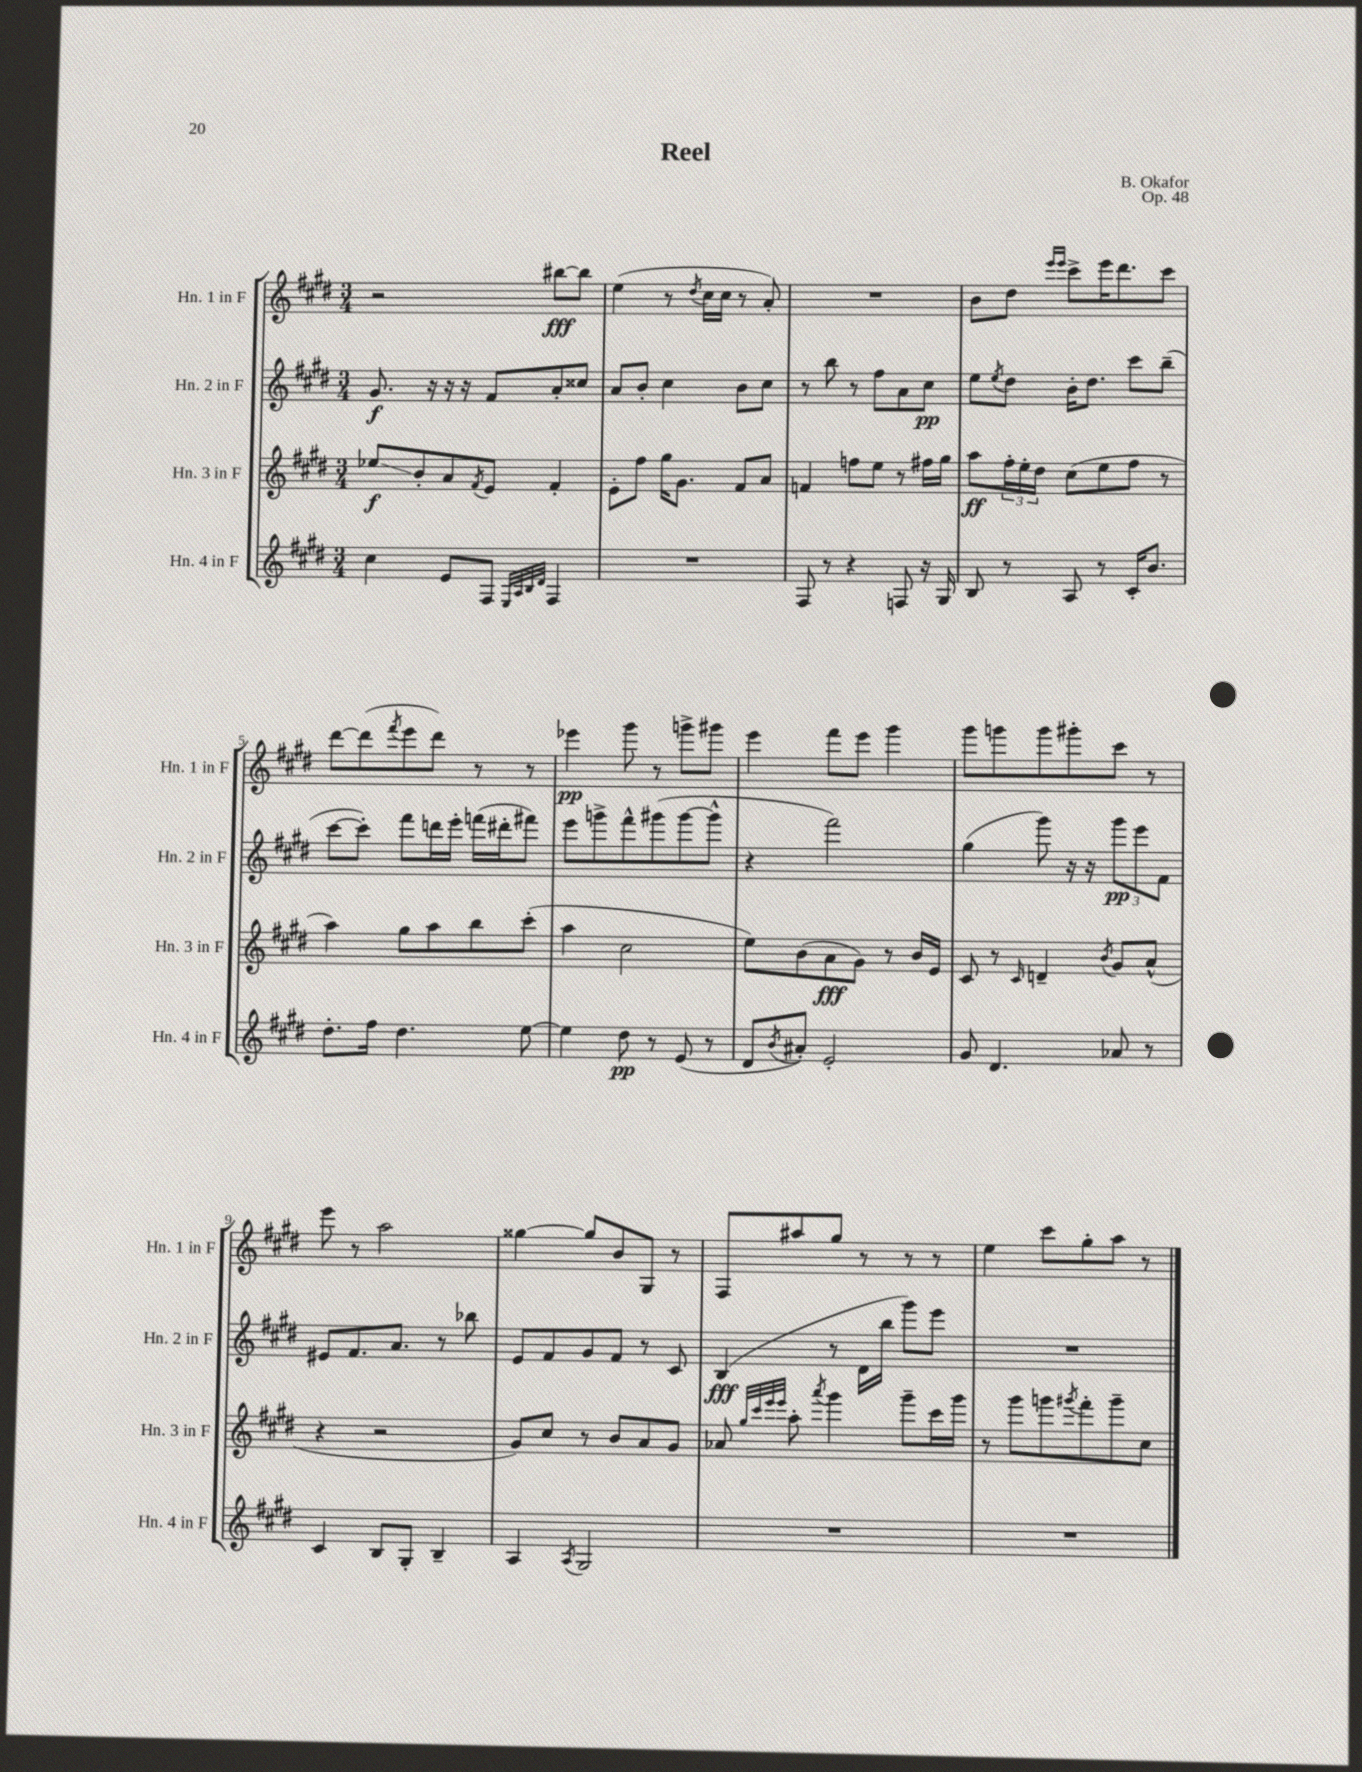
\header { title = "Reel" composer = "B. Okafor" opus = "Op. 48" }
<<
\new StaffGroup <<
\new Staff = "s0" \with { instrumentName = "Hn. 1 in F" shortInstrumentName = "Hn. 1 in F" } {
    \clef treble \key e \major \numericTimeSignature \time 3/4
    r2 bis''8~\fff bis''8 |
    e''4( r8 \acciaccatura { dis''8 } cis''16 cis''16 r8 a'8-.) |
    R2. |
    b'8 dis''8 \grace { e'''16 e'''16 } cis'''8-> e'''16 dis'''8. cis'''8 |
    dis'''8~ dis'''8( \acciaccatura { fis'''8 } e'''8 dis'''8) r8 r8 |
    ees'''4\pp gis'''8 r8 g'''8-> gis'''8 |
    e'''4 fis'''8 e'''8 gis'''4 |
    gis'''8 g'''8 g'''8 gis'''8-. cis'''8 r8 |
    e'''8 r8 a''2 |
    gisis''4~ gisis''8 b'8 gis8 r8 |
    fis8 ais''8 gis''8 r8 r8 r8 |
    e''4 cis'''8 gis''8-. a''8 r8 \bar "|." |
}
\new Staff = "s1" \with { instrumentName = "Hn. 2 in F" shortInstrumentName = "Hn. 2 in F" } {
    \clef treble \key e \major \numericTimeSignature \time 3/4
    gis'8.\f r16 r16 r16 fis'8 a'8-. cisis''8 |
    a'8 b'8-. cis''4 b'8 cis''8 |
    r8 b''8 r8 fis''8 a'8 cis''8\pp |
    e''8 \acciaccatura { e''8 } dis''8 b'16-. dis''8. cis'''8 b''8--( |
    cis'''8~ cis'''8-.) fis'''8 d'''16 e'''16-. f'''16( dis'''16-. fis'''8) |
    e'''8 g'''8-> fis'''8-^ gis'''8( gis'''8~ gis'''8-^ |
    r4 fis'''2) |
    gis''4( gis'''8) r16 r16 \tuplet 3/2 { gis'''8\pp e'''8 fis'8 } |
    eis'8 fis'8. a'8. r8 bes''8 |
    e'8 fis'8 gis'8 fis'8 r8 cis'8 |
    b4\fff( r8 dis'16 b''16 gis'''8) e'''8 |
    R2. \bar "|." |
}
\new Staff = "s2" \with { instrumentName = "Hn. 3 in F" shortInstrumentName = "Hn. 3 in F" } {
    \clef treble \key e \major \numericTimeSignature \time 3/4
    ees''8\glissando\f b'8-. a'8 \acciaccatura { fis'8 } e'8 fis'4-. |
    e'8-. fis''8 gis''16 gis'8. fis'8 a'8 |
    f'4 f''8 e''8 r8 fis''16 gis''16 |
    a''8\ff \tuplet 3/2 { fis''16-. e''16-. dis''16 } cis''8( e''8 fis''8 r8 |
    a''4) gis''8 a''8 b''8 cis'''8-.( |
    a''4 cis''2 |
    e''8) b'8( a'8\fff gis'8) r8 b'16 e'16 |
    cis'8 r8 \grace { cis'16 } d'4-- \acciaccatura { b'8 } gis'8 a'8-^( |
    r4 r2 |
    gis'8) cis''8 r8 b'8 a'8 gis'8 |
    aes'8 \grace { gis''32 cis'''32 e'''32 e'''32 } a''8-. \acciaccatura { a'''8 } gis'''4 gis'''8-- cis'''16 gis'''16 |
    r8 gis'''8 g'''8 \acciaccatura { gis'''8 } fis'''8-. gis'''8-- cis''8 \bar "|." |
}
\new Staff = "s3" \with { instrumentName = "Hn. 4 in F" shortInstrumentName = "Hn. 4 in F" } {
    \clef treble \key e \major \numericTimeSignature \time 3/4
    cis''4 e'8 fis8 \grace { e32 a32 b32 dis'32 } fis4 |
    R2. |
    fis8 r8 r4 f8 r16 gis16 |
    b8 r8 a8 r8 cis'16-. b'8. |
    dis''8.-. fis''16 dis''4. e''8~ |
    e''4 dis''8\pp r8 e'8( r8 |
    dis'8 \acciaccatura { b'8 } ais'8-.) e'2-. |
    gis'8 dis'4. aes'8 r8 |
    cis'4 b8 gis8-. b4-- |
    a4 \acciaccatura { a8 } gis2 |
    R2. |
    R2. \bar "|." |
}
>>
>>
